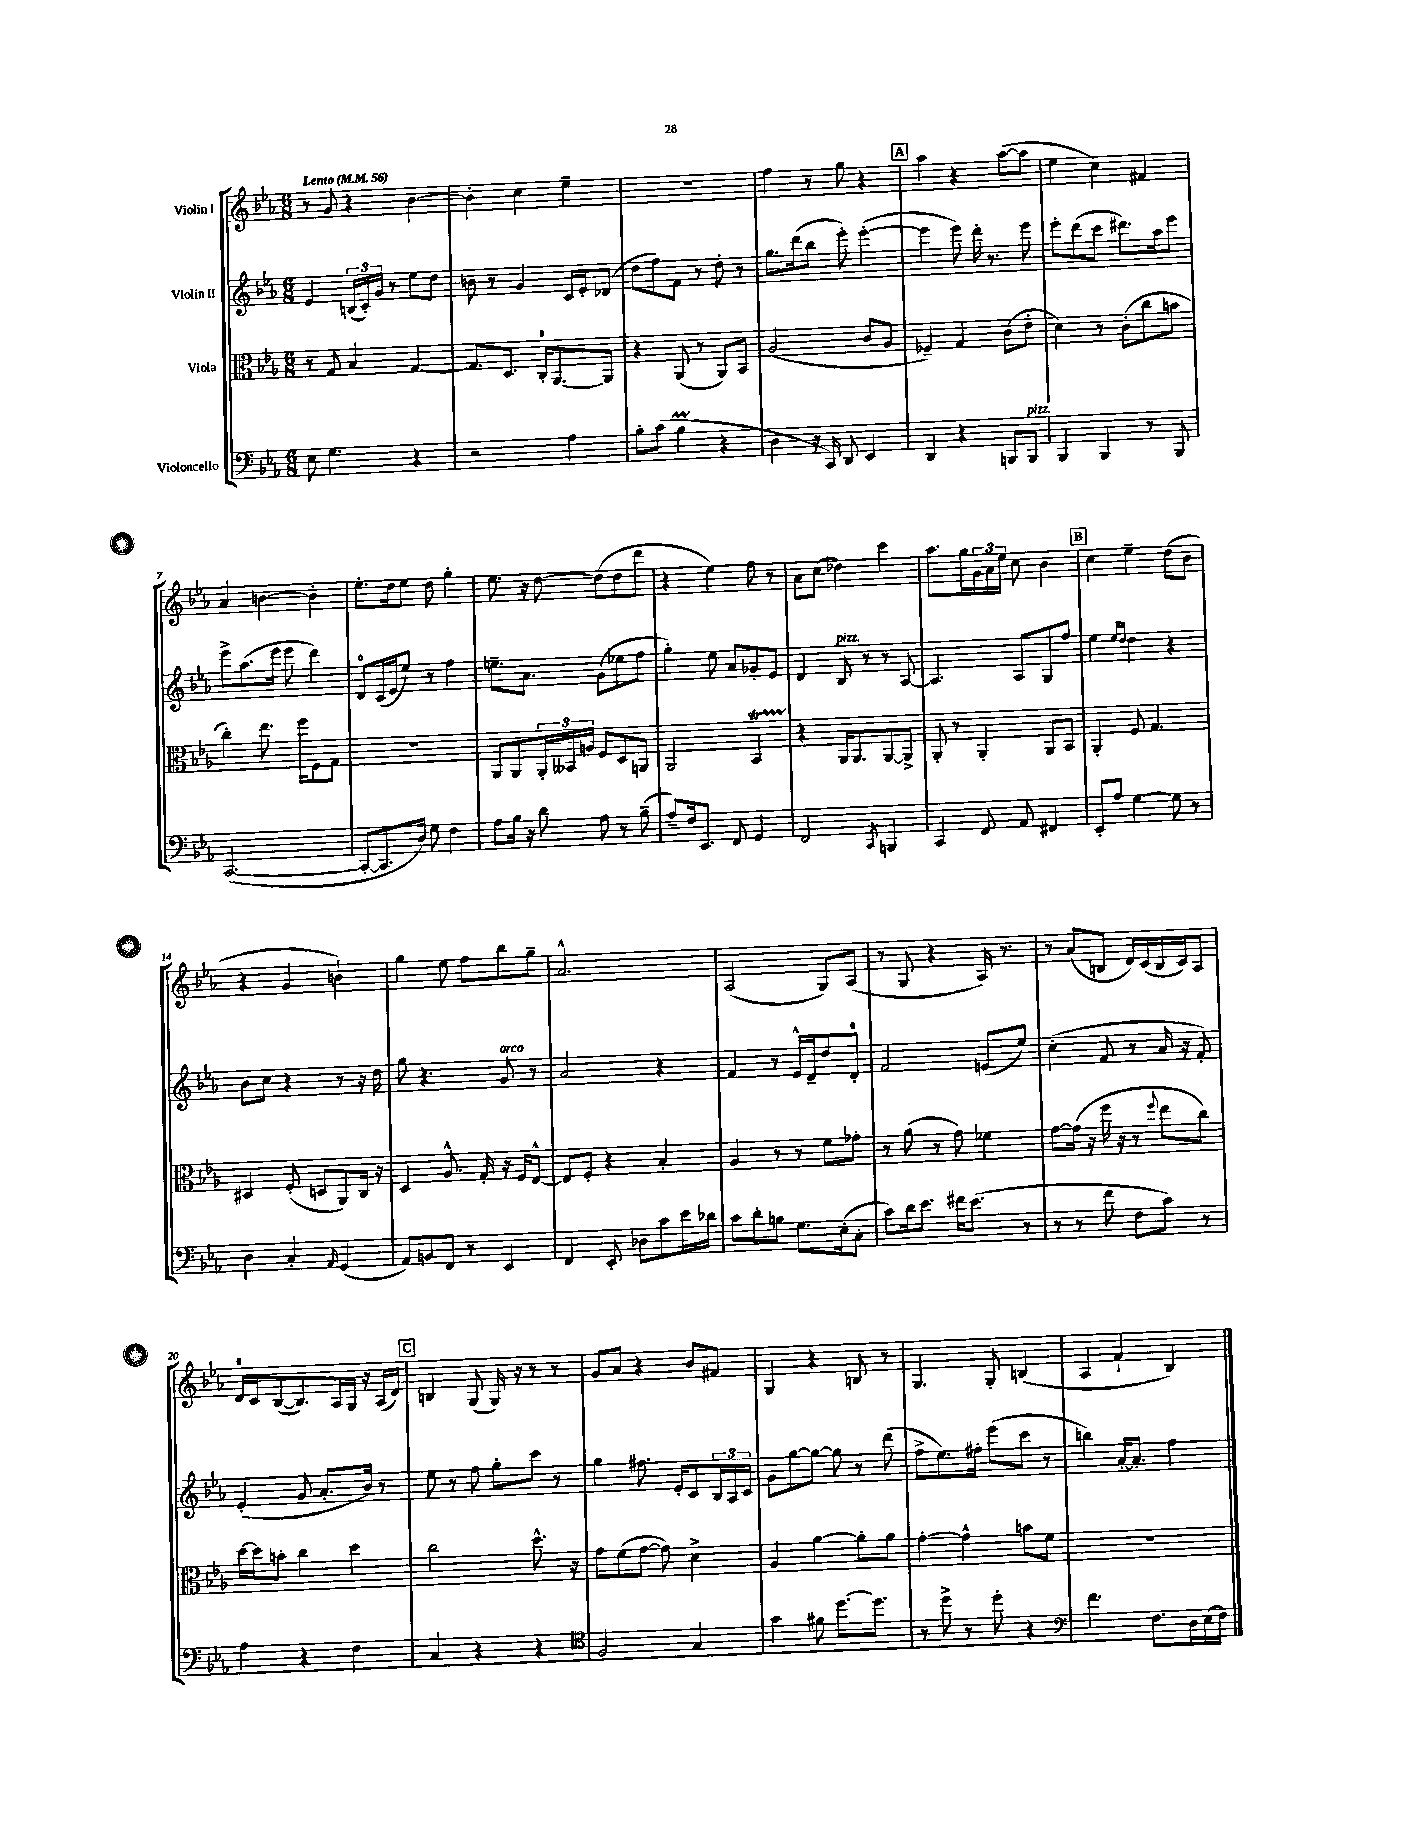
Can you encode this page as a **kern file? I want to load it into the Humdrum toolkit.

**kern	**kern	**kern	**kern
*staff4	*staff3	*staff2	*staff1
*clefF4	*clefC3	*clefG2	*clefG2
*k[b-e-a-]	*k[b-e-a-]	*k[b-e-a-]	*k[b-e-a-]
*M6/8	*M6/8	*M6/8	*M6/8
*MM56	*MM56	*MM56	*MM56
8E-	8r	4e-	8r
4.G	8G	.	8g
.	4B-	(24B	4r
.	.	24c')	.
.	.	24g	.
.	.	8r	.
4r	[4G	8ee-	[4b-
.	.	8dd	.
=	=	=	=
2r	8.G]	8b	4b-']
.	.	8r	.
.	8.D	.	.
.	.	4g	4cc
.	16C'	.	.
.	[8.AA-	.	.
4A-	.	16c	4ee-~
.	.	16e-'	.
.	8AA-]	(8d-	.
=	=	=	=
8B-'	4r	8dd	2.r
(8c	.	8ff)	.
4B-	(8AA-	8f	.
.	8r	8r	.
4r	8AA-)	8dd'	.
.	8BB-	8r	.
=	=	=	=
4D	(2A-	8.gg	4ff
.	.	(16ddd	.
16r	.	8bb-	8r
16CC)	.	.	.
8DD	.	8eee-')	8gg
4EE-	8c	([4eee-'	4r
.	8A-	.	.
=	=	=	=
4DD	4F-~)	4eee-]	4aa-
4r	4G	8eee-)	4r
.	.	16ddd'	.
.	.	8.r	.
8BBB	(8c	.	([8aa-
8BBB	8e-'	8eee-	8aa-]
=	=	=	=
4BBB-	4d)	8eee-'	4ee-
.	.	(8ddd	.
4BBB-	8r	8ccc	4cc)
.	(8c'	8.ddd#)	.
8r	8cc	.	4f#
.	.	16aa-	.
8BBB-	8b	8eee-	.
=	=	=	=
([2.CC	4cc')	8eee-^	4a-
.	.	(8.aa-	.
.	8.ee-	.	[4b
.	.	16eee-	.
.	.	8eee-	.
.	16ff	.	.
.	8F	4ddd)	4b']
.	8G	.	.
=	=	=	=
8CC'_	2.r	8d	8.ee-'
8.CC]	.	(16c	.
.	.	16e-	16dd
.	.	8ee-)	8ee-
16D)	.	.	.
8G	.	8r	8dd
4F	.	4ff	4gg'
=	=	=	=
8A-	8AA-	8.ee~	8.ee-
16B-	8AA-	.	.
16r	.	8.a-	16r
8d	24AA-'	.	[8dd
.	24BB--	.	.
.	24A	.	.
8A-	8F	(8g	(8dd]
8r	8D	8ee-	8dd
(8B-~	8AA	8ff	8ddd
=	=	=	=
8A-~)	2AA-	4gg')	4r
16F	.	.	.
8.EE-	.	.	.
.	.	8ee-	4ee-)
8FF	.	8a-	.
4GG	4BB-	8g-'	8ff
.	.	8e-	8r
=	=	=	=
2FF	4r	4d	8a-
.	.	.	(8cc
.	16AA-	8B-	4dd-)
.	8.AA-	.	.
.	.	8r	.
8qCC	.	.	.
4BBB	[8AA-	8r	4ccc
.	8AA-^]	[8A-	.
=	=	=	=
4CC	8AA-'	4.A-]	8.aa-
.	8r	.	.
.	.	.	16gg
8FF	4AA-'	.	24g
.	.	.	24a-
.	.	.	24ee-
8AA-	.	8A-	8cc
4FF#	8AA-	8G	4b-
.	8BB-	8ff	.
=	=	=	=
8EE-'	4AA-'	4ee-	4cc
8A-	.	.	.
.	.	16qqee-	.
.	.	16qqdd	.
[4G	8F	4dd	4ee-~
.	4.G	.	.
8G]	.	4r	(8dd
8r	.	.	8b-
=	=	=	=
4D	4D#	8b-	4r
.	.	8cc	.
4C'	(8F'	4r	4g
.	8D	.	.
16qqAA-	.	.	.
(4GG	8AA-)	8r	4b`)
.	16C	16r	.
.	16r	16dd	.
=	=	=	=
8AA-)	4D	8gg	4gg
8BB	.	4.r	.
8FF	8.A-^^	.	8ee-
8r	.	.	8ff
.	16G'	.	.
4EE-	16r	8g	8bb-
.	16F	.	.
.	[8E-^^	8r	8gg~
=	=	=	=
4FF	8E-]	2a-	2.a-^^
.	8F'	.	.
8EE-'	4r	.	.
8D-	.	.	.
8c	4B-'	4r	.
16e-	.	.	.
16d-	.	.	.
=	=	=	=
8c	4A-	4f	(2A-
8d'	.	.	.
8B	8r	8r	.
8.G	8r	16e-^^	.
.	.	16d~	.
.	8f	8dd	8G)
(16E-'	.	.	.
8C'	8g-'	8d'	(8A-
=	=	=	=
8c)	8r	2f	8r
16d	(8a-	.	8G
8.e-	.	.	.
.	8r	.	4r
16f#	8g)	.	.
(8.e-	.	.	.
.	4f-	(8e	16A-)
.	.	.	8.r
8r	.	8ee-)	.
=	=	=	=
8r	[8g	(4cc'	8r
8r	(16g]	.	(8a-
.	16r	.	.
8f	16ff	8f	8B
.	16r	.	.
8F	8r	8r	16d)
.	.	.	(16c
.	8qqff	.	.
8c)	8ee-	16a-	16B
.	.	16r	16c)
8r	8cc)	8f')	8A-
=	=	=	=
4A-	[16dd	(4e-'	16d
.	16dd]	.	16c
.	8b'	.	([8B-
4r	4cc	8g	8.B-])
.	.	8.a-'	.
.	.	.	16A-
4F	4dd	.	16G
.	.	16b-)	16r
.	.	8r	(16A-
.	.	.	16d)
=	=	=	=
4C	2cc	8ee-	4B
.	.	8r	.
4r	.	8ff	(8G
.	.	8gg'	16G)
.	.	.	16r
4r	8.dd^^	8ccc	8r
.	.	8r	8r
.	16r	.	.
=	=	=	=
*clefC4	*	*	*
2F	8g	4gg	8g
.	(8f	.	8a-
.	[8g	8.ff#	4r
.	8g])	.	.
.	.	16e-'	.
4G	4d^	8c	8b-
.	.	24B-	8f#
.	.	24A-	.
.	.	24c	.
=	=	=	=
4g	4A-	8g	4G
.	.	[8gg	.
8f#	[4a-	8gg_	4r
[8.dd	.	8gg]	.
.	8a-']	8r	8B
8.dd]	.	.	.
.	8a-	(8ddd	8r
=	=	=	=
8r	[4g'	8ff^	4.G
8dd^	.	8.ee-)	.
8r	4g^^]	.	.
.	.	16ff#'	.
8dd'	.	(8eee-	8G'
4r	8b	8ccc	(4B
.	8f	8r	.
=	=	=	=
*clefF4	*	*	*
4.f	2.r	4bb)	4A-
.	.	[16a-'	4f`
.	.	8.a-']	.
8.F	.	.	.
.	.	4ff	4B-)
16D	.	.	.
(16E-	.	.	.
16F)	.	.	.
==	==	==	==
*-	*-	*-	*-
